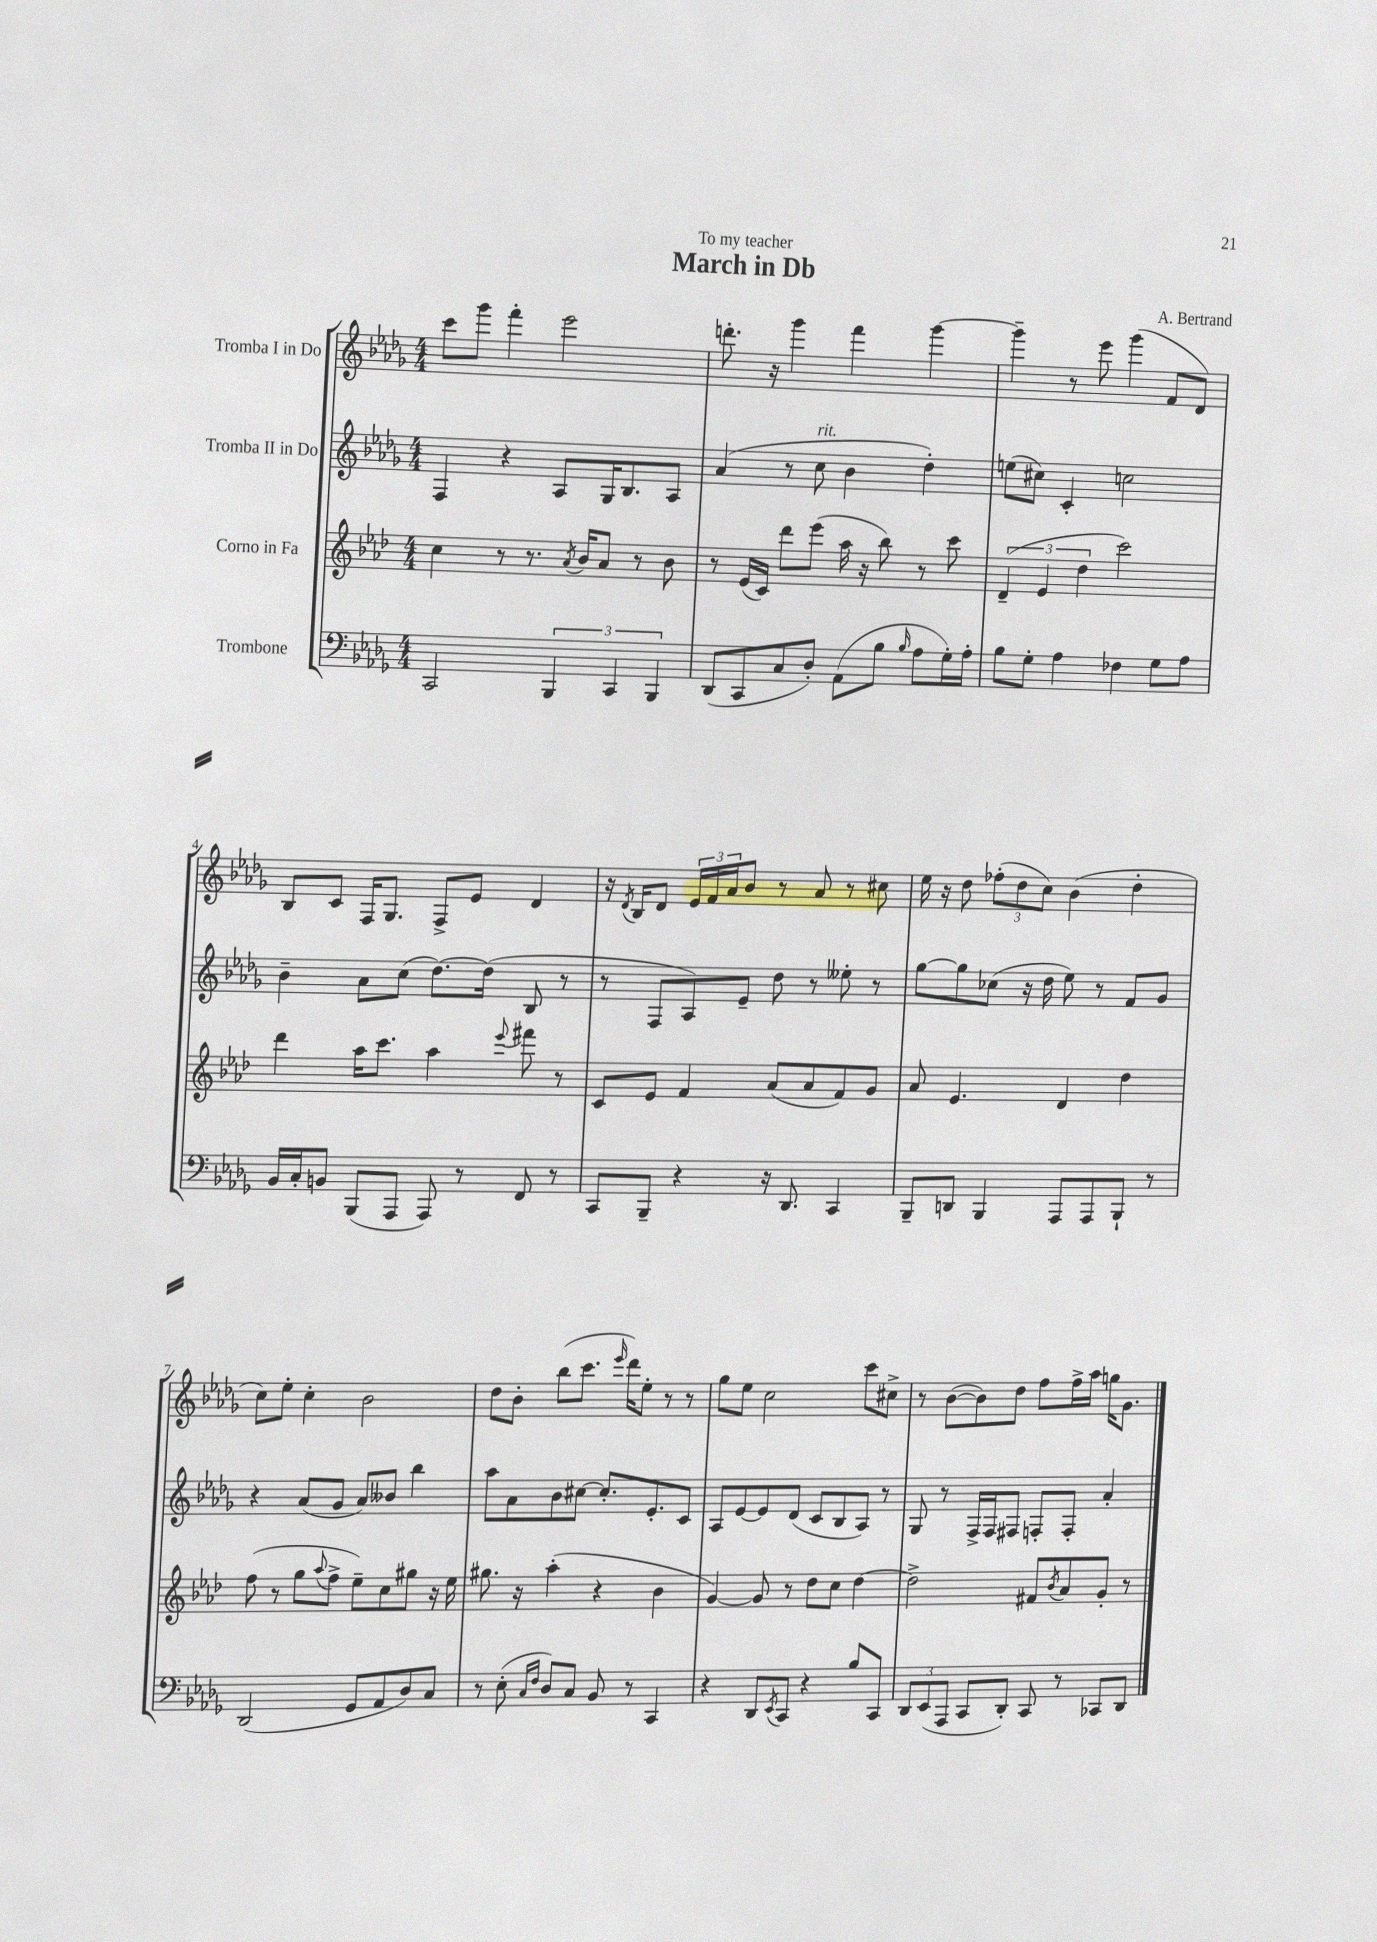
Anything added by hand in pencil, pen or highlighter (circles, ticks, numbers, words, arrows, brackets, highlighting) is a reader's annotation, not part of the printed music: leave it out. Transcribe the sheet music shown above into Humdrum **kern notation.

**kern	**kern	**kern	**kern
*staff4	*staff3	*staff2	*staff1
*clefF4	*clefG2	*clefG2	*clefG2
*k[b-e-a-d-g-]	*k[b-e-a-d-]	*k[b-e-a-d-g-]	*k[b-e-a-d-g-]
*M4/4	*M4/4	*M4/4	*M4/4
2CC	4cc	4F	8ccc
.	.	.	8ggg-
.	8r	4r	4fff'
.	8.r	.	.
6BBB-	.	8A-	2eee-
.	8qa-	.	.
.	16b-	.	.
.	8a-	16G-	.
6CC	.	.	.
.	.	8.B-	.
.	8r	.	.
6BBB-	.	.	.
.	8b-	8A-	.
=	=	=	=
(8DD-	8r	(4a-	8.ddd'
8CC	(16e-	.	.
.	16c)	.	16r
8C	8ddd-	8r	4ggg-
8D-')	(8eee-	8cc	.
(8AA-	16aa-	4b-	4fff
.	16r	.	.
8B-	8bb-)	.	.
16qqB-	.	.	.
8A-	8r	4dd-')	[4ggg-
16G-')	8ccc	.	.
16A-'	.	.	.
=	=	=	=
8B-	(6d-~	(8ee	4ggg-~]
8G-'	.	8cc#)	.
.	6e-	.	.
4A-	.	4c'	8r
.	6dd-	.	.
.	.	.	8eee-
4F-	2ccc)	2cc	(4ggg-
8G-	.	.	8f
8A-	.	.	8d-)
=	=	=	=
16BB-	4ddd-	4b-~	8B-
16C'	.	.	.
8BB	.	.	8c
(8BBB-	16aa-	8a-	16F
.	8.ccc	.	8.G-
8AAA-	.	(8cc	.
8AAA-)	4aa-	[8.dd-)	8F^
8r	.	.	8e-
.	.	(16dd-]	.
.	8qqeee-	.	.
8FF	8fff#	8B-	4d-
8r	8r	8r	.
=	=	=	=
8CC	8c	8r	16r
.	.	.	8qd-
.	.	.	16B-
8BBB-~	8e-	8F	8d-
4r	4f	8A-)	24e-
.	.	.	24f
.	.	.	24a-
.	.	8e-~	8b-
16r	(8a-	8dd-	8r
8.DD-	.	.	.
.	8a-	8r	8a-
4CC	8f)	8ee--'	8r
.	8g	8r	8cc#
=	=	=	=
8BBB-~	8a-	[8gg-	16ee-
.	.	.	16r
8DD	4.e-	8gg-]	8dd-
4BBB-	.	(8cc-	(12ff-'
.	.	.	12dd-
.	.	16r	.
.	.	.	12cc)
.	.	16dd-	.
8AAA-	4d-	8ee-)	(4b-
8AAA-	.	8r	.
8BBB-`	4dd-	8f	4dd-'
8r	.	8g-	.
=	=	=	=
(2DD-	(8ff	4r	8cc)
.	8r	.	8ee-'
.	8gg	(8a-	4cc'
.	8qqaa-	.	.
.	8ff^	8g-	.
8GG-	8ee-~)	8a-)	2b-
8AA-	8cc	8b--	.
8D-)	8gg#	4bb-	.
8C	16r	.	.
.	16ee-	.	.
=	=	=	=
8r	8.gg#	8aa-	8dd-
(8E-'	.	8a-	8b-'
.	16r	.	.
16qqC	.	.	.
16qqF	.	.	.
8D-)	(4aa-'	8b-	(8bb-
8C	.	[8cc#	8.ccc
8BB-	4r	8.cc#']	.
.	.	.	16qqeee-
.	.	.	16ddd-)
8r	.	.	8ee-'
.	.	8.e-'	.
4CC	4b-	.	8r
.	.	8c	8r
=	=	=	=
4r	[4g)	8A-	8gg-
.	.	[8e-	8ee-
8DD-	8g]	8e-]	2cc
8qEE-	.	.	.
8CC	8r	(8d-	.
4r	8dd-	8c	.
.	8cc	8B-	.
8B-	[4dd-	8A-)	8ccc
8CC	.	8r	8cc#^
=	=	=	=
12DD-	2dd-^]	8G-	8r
(12EE-	.	.	.
.	.	8r	([8b-
12AAA-	.	.	.
8CC	.	16F^	8b-])
.	.	16F	.
8DD-')	.	8F#	8dd-
8CC	8f#	8F'	8ff
.	8qb-	.	.
8r	8a-	8F'	16ff^
.	.	.	16aa-
8CC-	8g'	4a-'	16gg
.	.	.	8.g-
8DD-	8r	.	.
==	==	==	==
*-	*-	*-	*-
